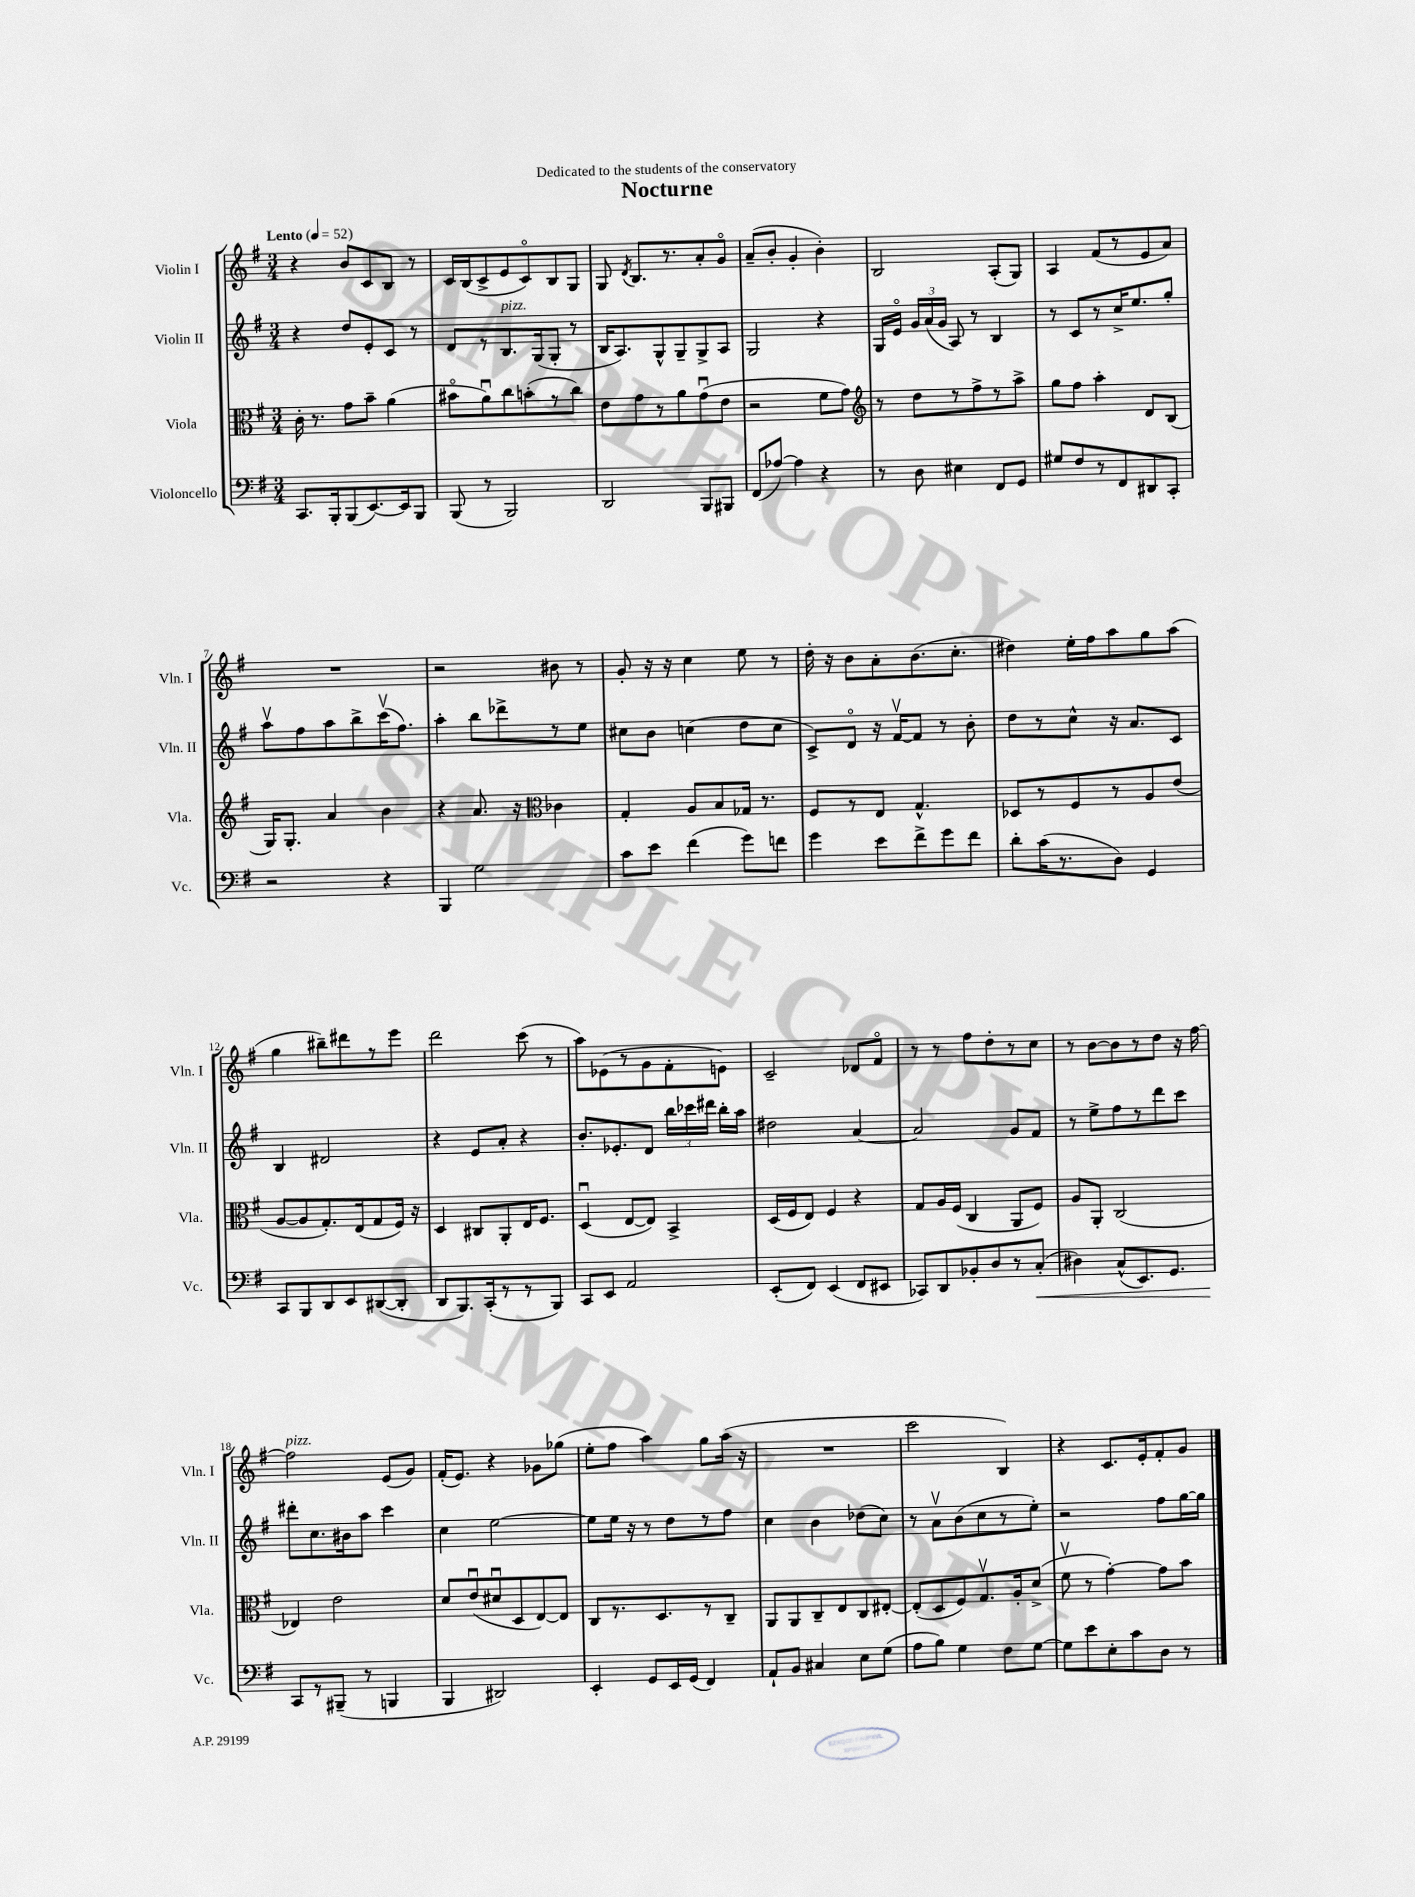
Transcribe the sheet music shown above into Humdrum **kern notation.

**kern	**kern	**kern	**kern
*staff4	*staff3	*staff2	*staff1
*clefF4	*clefC3	*clefG2	*clefG2
*k[f#]	*k[f#]	*k[f#]	*k[f#]
*M3/4	*M3/4	*M3/4	*M3/4
*MM52	*MM52	*MM52	*MM52
8.CC/L	16c'\	4r	4r
.	8.r	.	.
16BBB'/k	.	.	.
(8BBB/	8g\L	8dd/L	8b/L
[8.EE/)	8b~\J	8e'/	8c/
.	(4a\	8c/J	8B/J
16EE/]k	.	.	.
8BBB/J	.	8r	8r
=	=	=	=
(8BBB/	8b#o\L	8d/L	16c/LL
.	.	.	(16B/J
8r	8au\)	8r	8c^/
2BBB/)	8cc\	8.B/	8e/
.	(8b'\	.	8co/)
.	.	(16G/k	.
.	8r	8G'/J	8B/
.	8cc\J)	8r	8G/J
=	=	=	=
2DD/	8e\L	16B/LK	8G/
.	.	8.A/)	.
.	.	.	8qd/
.	8g\	.	8.B/L
.	8r	8G^^/	.
.	.	.	8.r
.	8a\	8G~/	.
8BBB/L	(8gu\	8G^/	8a'/
8BBB#/J	8e\J	8A/J	8go/J
=	=	=	=
(8FF#/L	2r	2G/	(8a~/L
[8A-/J)	.	.	8b'/J
4A-\]	.	.	4g'/
4r	8f#\L	4r	4b'\)
.	8g\J)	.	.
=	=	=	=
*	*clefG2	*	*
8r	8r	16G/LL	2B/
.	.	16eo/JJ	.
8D\	8dd\L	24g/LL	.
.	.	(24a/	.
.	.	24g/JJ	.
4E#\	8r	8A/)	.
.	8ff#^\	8r	.
8FF#/L	8r	4B/	(8A'/L
8GG/J	8aa^\J	.	8G/J)
=	=	=	=
8G#/L	8gg\L	8r	4A/
8F#/	8ff#\J	8c/L	.
8r	4aa'\	8r	(8f#/L
8FF#/	.	16cc^/K	8r
.	.	8.ee/	.
8DD#/	8d/L	.	8e/
8CC'/J	(8B/J	8gg'/J	8a/J)
=	=	=	=
2r	16G/LK)	8aav\L	2.r
.	8.G'/J	.	.
.	.	8ff#\	.
.	4a/	8aa\	.
.	.	8bb^\	.
4r	4b\	(16cccv\K	.
.	.	8.ff#\J)	.
=	=	=	=
4BBB/	4r	4aa'\	2r
2G\	8.a/	8bb\L	.
.	.	8ddd-^\	.
.	16r	.	.
*	*clefC3	*	*
.	4c-\	8r	8b#\
.	.	8ee\J	8r
=	=	=	=
8c\L	4G'/	8cc#\L	8g'/
8e\J	.	8b\J	16r
.	.	.	16r
(4f#\	8A/L	(4cc\	4cc\
.	8B/	.	.
8g\L)	16G-/Jk	8dd\L	8ee\
.	8.r	.	.
8f\J	.	8cc\J	8r
=	=	=	=
4g\	8F#/L	8c^/L)	16dd'\
.	.	.	16r
.	8r	8do/J	8b\L
8e\L	8E/J	16r	8a'\
.	.	[16f#v/LK	.
8f#^\	4.G^^/	8f#/]J	(8.b\
8g\	.	8r	.
.	.	.	8.cc'\J
8f#\J	.	8b'\	.
=	=	=	=
8d'\L	8D-/L	8dd\L	4dd#\)
(16c\K	8r	8r	.
8.r	.	.	.
.	8F#/	8cc^^\J	16ee'\LL
.	.	.	16ff#\J
8D\J)	8r	16r	8aa\
.	.	8.a/L	.
4GG/	8A/	.	8gg\
.	(8e/J	8c/J	(8aa\J
=	=	=	=
8CC/L	[8A/L	4B/	4gg\
8BBB/	8A/]	.	.
8DD/	8.G'/)	2d#/	8bb#~\L)
8EE/	.	.	8ddd#\
.	(16E/k	.	.
([8DD#/	8G/	.	8r
8DD#'/]J	16F#/Jk)	.	8eee\J
.	16r	.	.
=	=	=	=
8DD/L	4D/	4r	2ddd\
8.BBB/)	.	.	.
.	8C#/L	8e/L	.
(16CC'/k	.	.	.
8r	8AA'/	8a'/J	.
8r	16E/K	4r	(8ccc\
.	8.F#/J	.	.
8BBB/J)	.	.	8r
=	=	=	=
8CC/L	(4Du/	8.b'/L	8aa\L)
8EE/J	.	.	(8e-\
.	.	8.e-'/	.
2AA/	[8E/L	.	8r
.	8E/]J)	8d/J	8g\
.	4BB^/	24bb\LL	8f#'\
.	.	24ccc-\	.
.	.	24ddd#\JJ	.
.	.	16bb'\LL	8e\J)
.	.	16aa\JJ	.
=	=	=	=
(8EE'/L	(16D/LL	2dd#\	2c~/
.	16F#/J	.	.
8FF#/J)	8E/J)	.	.
(4EE/	4F#/	.	.
8FF#/L	4r	[4a/	8d-/L
8EE#/J	.	.	8f#o/J
=	=	=	=
8CC-/L)	8G/L	2a/]	8r
8DD/	16A/L	.	8r
.	(16F#/JJ	.	.
8BB-'/	4C/	.	8ff#\L
8D/	.	.	8dd'\
8r	8AA/L	8g/L	8r
(8C'/J	8F#/J)	8f#/J	8cc\J
=	=	=	=
4D#\)	8A/L	8r	8r
.	8AA'/J	8ee^\L	[8b\L
(8C^^/L	(2C/	8ff#\	8b\]
8.EE/)	.	8r	8r
.	.	8ddd\	8dd\J
8.GG/J	.	.	.
.	.	8ccc\J	16r
.	.	.	[16ff#\
=	=	=	=
8CC/L	4E-/)	8ddd#'\L	2ff#\]
8r	.	8.cc\	.
(8BBB#~/J	2e\	.	.
.	.	16b#\k	.
8r	.	8aa\J	.
4BBB/	.	4ccc\	(8e/L
.	.	.	8g/J)
=	=	=	=
4BBB/	8d/L	4cc\	(16f#'/LK
.	.	.	8.e/J)
.	(8eu/	.	.
2DD#/)	8d#u/	[2ee\	4r
.	8D/	.	.
.	[8E/)	.	8g-\L
.	8E/]J	.	(8gg-\J
=	=	=	=
4EE'/	8C/L	8ee\]L	8ee'\L
.	8.r	16ee\Jk	8ff#\J
.	.	16r	.
8GG/L	.	8r	4aa\)
.	8.D/	.	.
16EE/L	.	8dd\L	.
(16GG/JJ	.	.	.
4FF#/)	8r	8r	8gg\L
.	8C~/J	8ff#\J	(16aa\Jk
.	.	.	16r
=	=	=	=
8AA`/L	8AA/L	4cc\	2.r
8BB/J	8AA/	.	.
4C#/	8C~/	4b\	.
.	8E/	.	.
8E\L	8C/	(8dd-\L	.
(8G\J	[8E#'/J	8cc\J)	.
=	=	=	=
8A\L	(8E#'/]L	8r	2ccc\
8B\J)	8D/	8av\L	.
4G\	8F#/)	(8b\	.
.	8.Gv/	8cc\	.
8F#\L	.	8r	4B/)
.	16A'/k	.	.
[8G\J	(8d^/J	8ee'\J)	.
=	=	=	=
8G\]L	8f#v\	2r	4r
8e\	8r	.	.
8E'\	[4g'\)	.	8.c/L
8c\	.	.	.
.	.	.	16e'/k
8D\J	8g\]L	8ff#\L	8f#'/
8r	8b\J	[16gg\L	8g/J
.	.	16gg\]JJ	.
==	==	==	==
*-	*-	*-	*-
